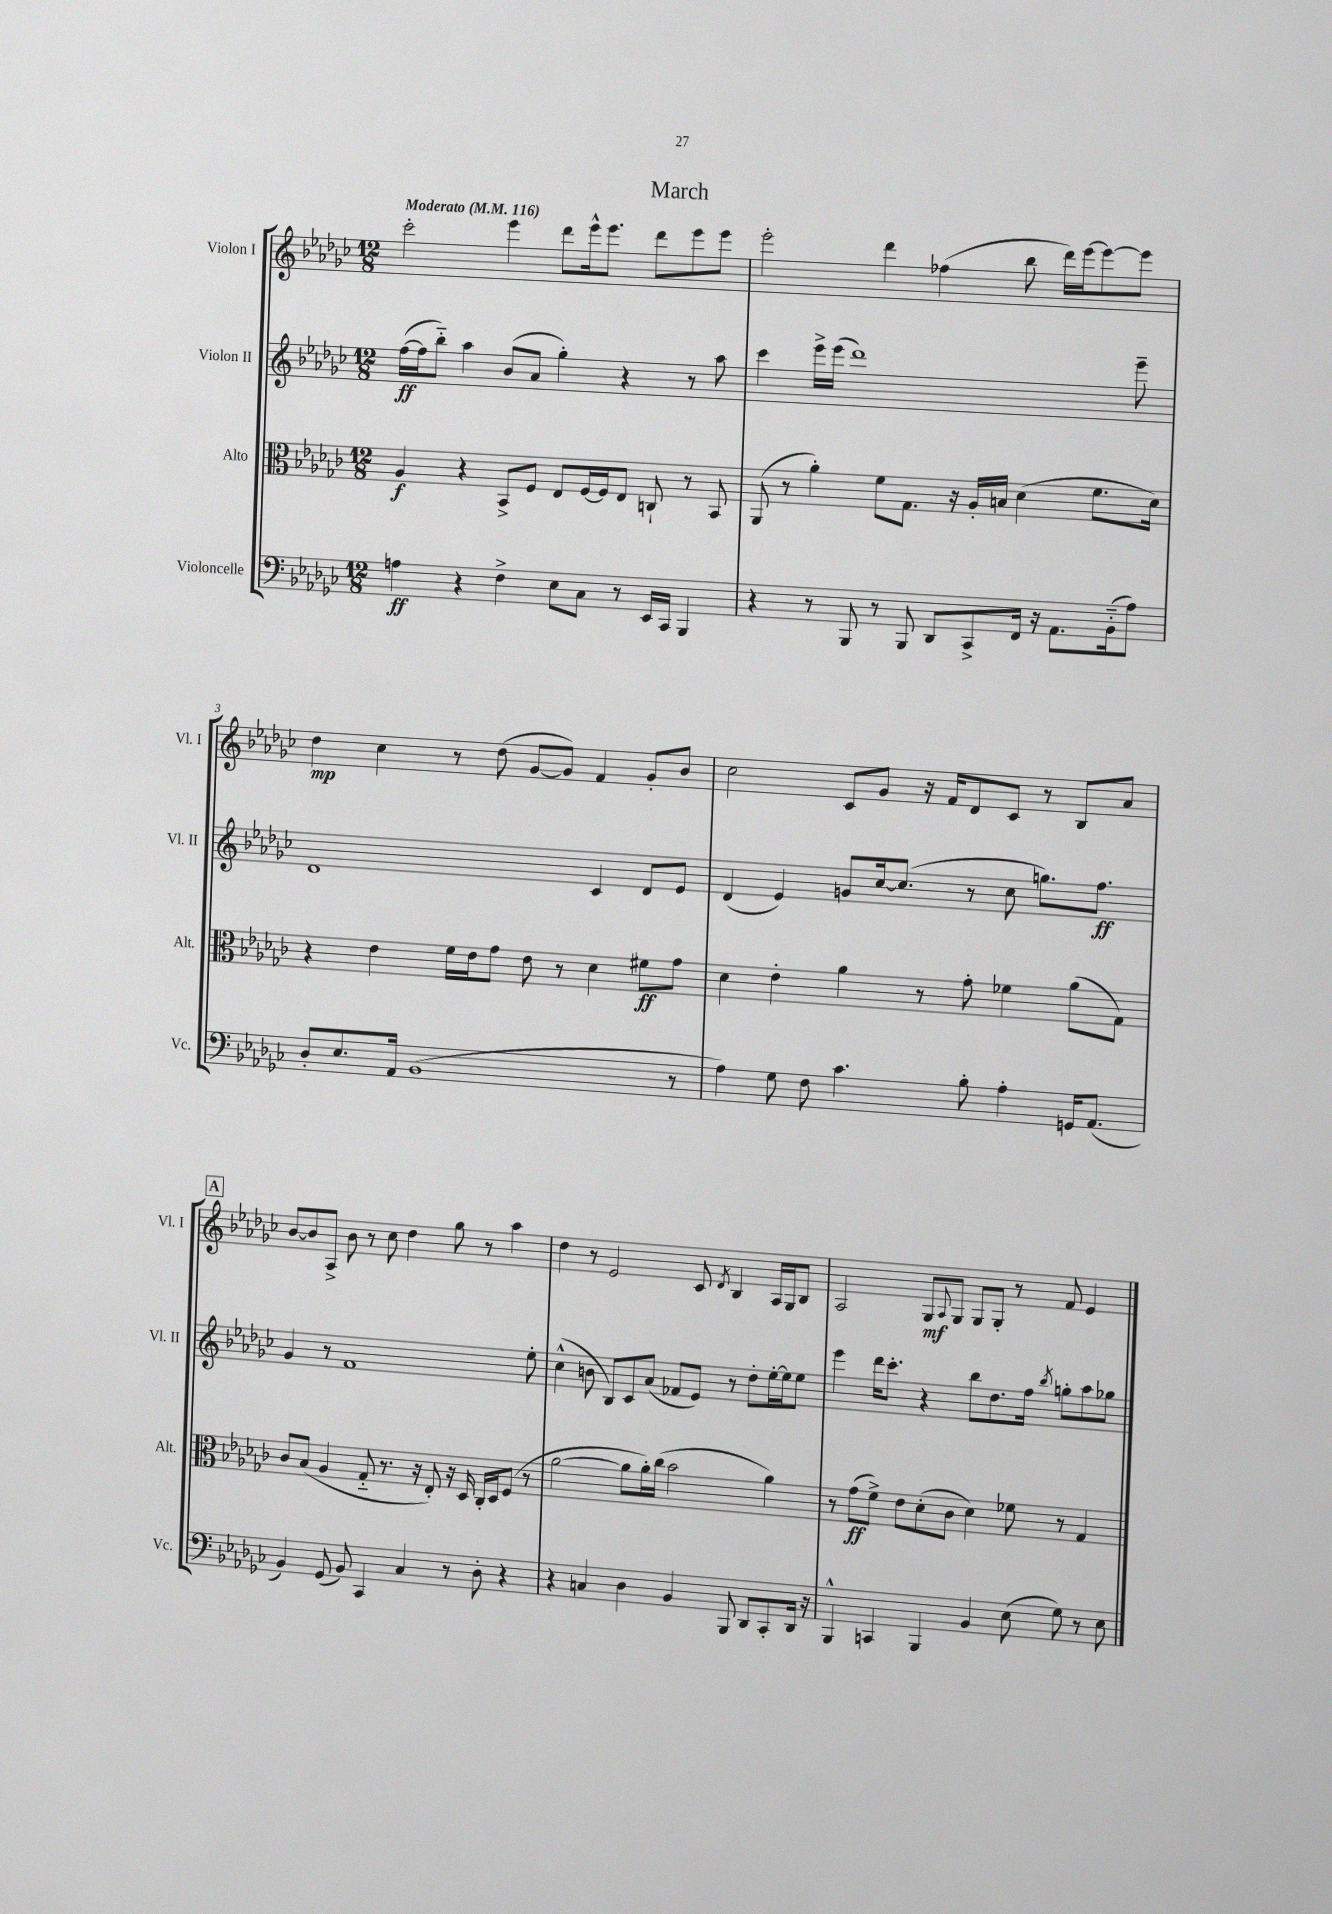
\header { title = "March" }
<<
\new StaffGroup <<
\new Staff = "s0" \with { instrumentName = "Violon I" shortInstrumentName = "Vl. I" } {
    \clef treble \key ges \major \numericTimeSignature \time 12/8 \tempo "Moderato" 4 = 116
    ces'''2-. ees'''4 des'''8 ees'''16-^ ees'''8. des'''8 ees'''8 ees'''8 |
    ees'''2-. des'''4 fes''4( bes''8 des'''16) ees'''16~ ees'''8~ ees'''8 |
    des''4\mp ces''4 r8 des''8( ges'8~ ges'8) f'4 ges'8-. bes'8 |
    ces''2 ces'8 ges'8 r16 f'16 des'8 ces'8 r8 bes8 aes'8 |
    \mark \markup { \box "A" } bes'8~ bes'8 aes8-> bes'8 r8 ces''8 des''4 ges''8 r8 aes''4 |
    des''4 r8 ees'2 ces'8 \acciaccatura { des'8 } bes4 aes16 ges16 bes8 |
    aes2 ges8\mf \appoggiatura { aes8 } ges8 ges8 ges8-. r8 f'8 ees'4 \bar "|." |
}
\new Staff = "s1" \with { instrumentName = "Violon II" shortInstrumentName = "Vl. II" } {
    \clef treble \key ges \major \numericTimeSignature \time 12/8
    f''16~\ff( f''16 bes''8-_) aes''4 bes'8( aes'8 ges''4-.) r4 r8 aes''8 |
    ces'''4 ees'''16-> ees'''16( des'''1) ees'''8-- |
    des'1 ces'4 des'8 ees'8 |
    des'4( ees'4) g'8 ces''16~ ces''8.( r8 ces''8 g''8.) f''8.\ff |
    \mark \markup { \box "A" } ges'4 r8 f'1 ees''8-. |
    ces''4-^( b'8 bes8) ces'8 aes'8( fes'8 ees'8) r8 des''8-. ees''16~-. ees''16 ees''8 |
    ees'''4 des'''16 ces'''8.-. r4 bes''8 des''8. f''16 \acciaccatura { bes''8 } g''8-. aes''8 ges''8 \bar "|." |
}
\new Staff = "s2" \with { instrumentName = "Alto" shortInstrumentName = "Alt." } {
    \clef alto \key ges \major \numericTimeSignature \time 12/8
    aes4\f r4 bes,8-> f8 ees8 f16~ f16 ees8 c8-! r8 bes,8 |
    aes,8( r8 aes'4-.) f'8 ges8. r16 aes16-. b16 des'4( f'8. des'16) |
    r4 ees'4 f'16 ees'16 ges'8 ees'8 r8 des'4 fis'8\ff ges'8 |
    des'4 ees'4-. aes'4 r8 ges'8-. fes'4 aes'8( ges8) |
    \mark \markup { \box "A" } ces'8 bes8( aes4 ges8-_ r8. r16 ees8-.) r16 des16 ces16-. des16 f8( r8 |
    aes'2~ aes'8 aes'16-.) ces''16( bes'2 aes'4) |
    r8 ges'8\ff( f'8->) ees'8 des'8-.( ces'8 des'4) fes'8 r8 ges4 \bar "|." |
}
\new Staff = "s3" \with { instrumentName = "Violoncelle" shortInstrumentName = "Vc." } {
    \clef bass \key ges \major \numericTimeSignature \time 12/8
    a4\ff r4 f4-> ees8 ces8 r8 ees,16 ces,16 bes,,4 |
    r4 r8 bes,,8 r8 bes,,8 des,8 ces,8-> f,16 r16 aes,8. bes,16-_( aes8) |
    des8-. ees8. aes,16 bes,1( r8 |
    aes4) ges8 f8 ces'4. bes8-. aes4-. g,16 aes,8.( |
    \mark \markup { \box "A" } bes,4) ges,8( bes,8) ces,4 ces4 r8 des8-. r4 |
    r4 c4 des4 bes,4 bes,,8 des,8 ces,8-. des,16 r16 |
    bes,,4-^ c,4 bes,,4 bes,4 ees8( ges8) r8 ees8 \bar "|." |
}
>>
>>
